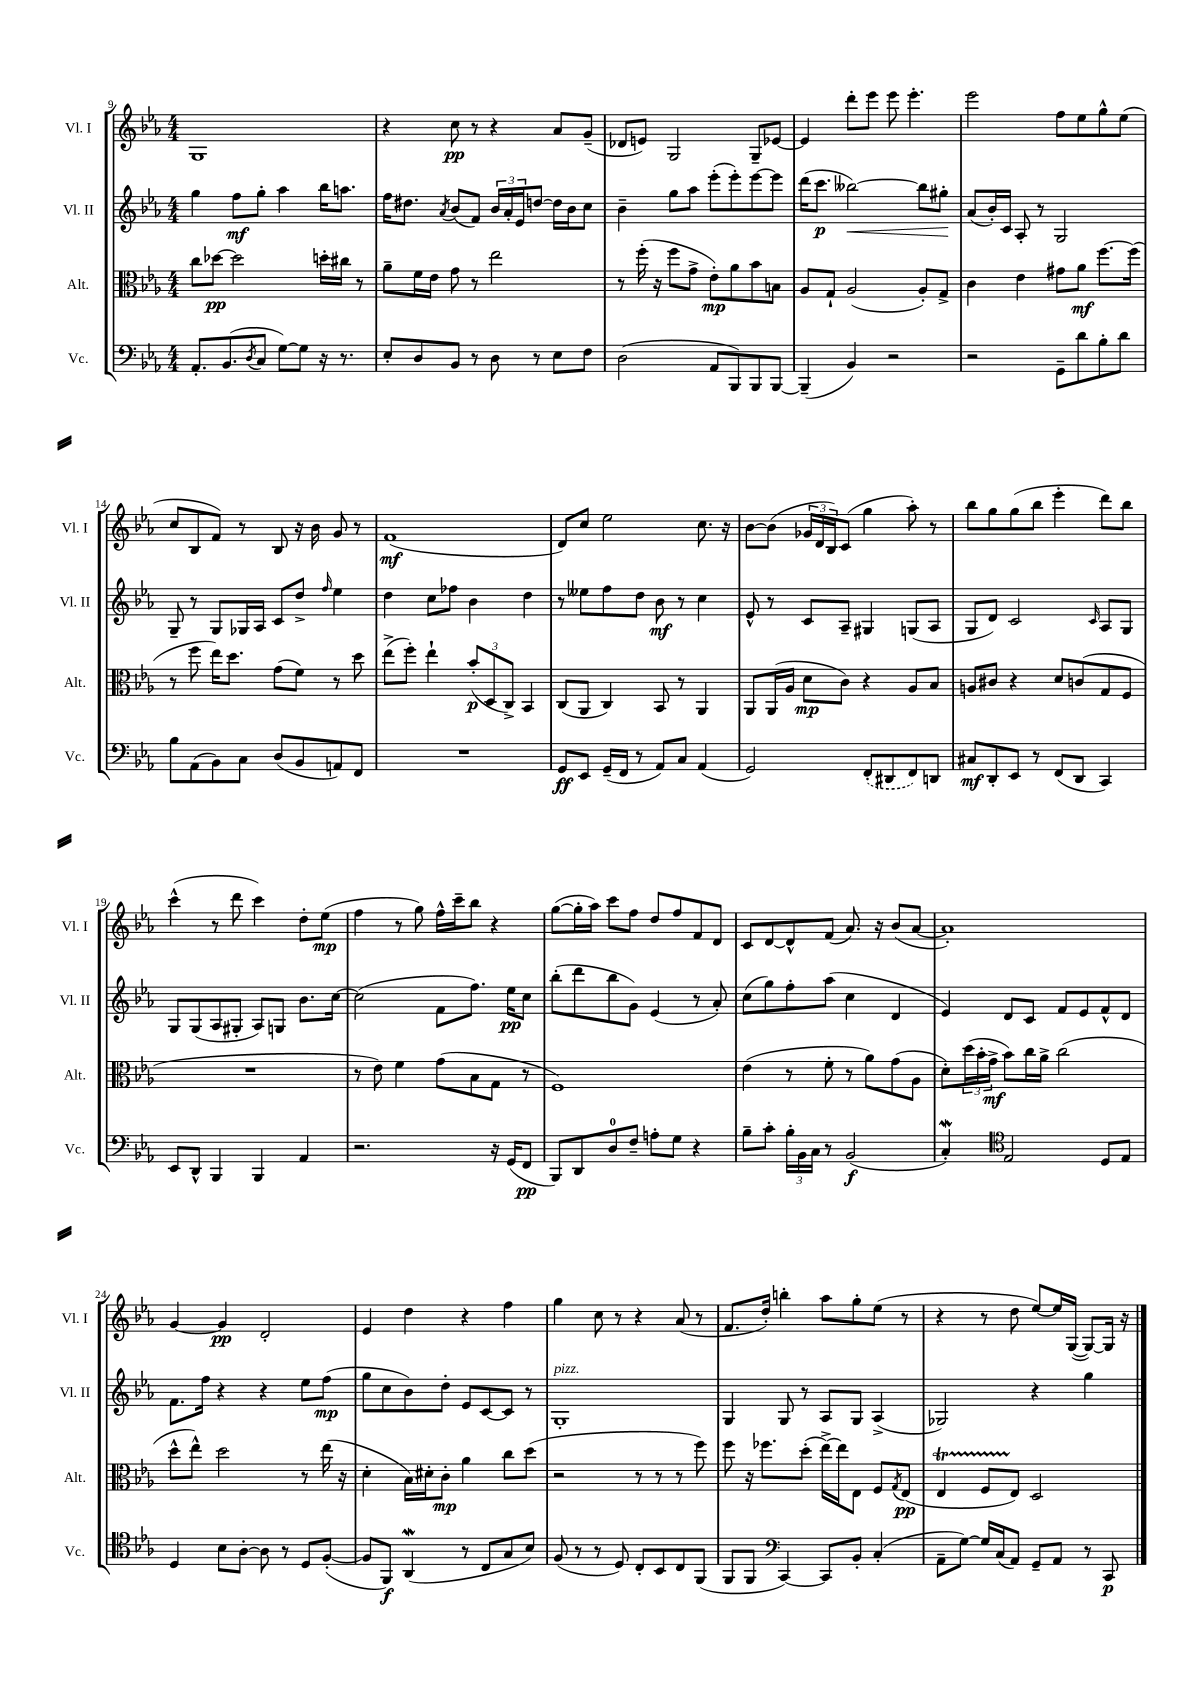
<<
\new StaffGroup <<
\new Staff = "s0" \with { instrumentName = "Vl. I" shortInstrumentName = "Vl. I" } {
    \clef treble \key ees \major \numericTimeSignature \time 4/4
    g1 |
    r4 c''8\pp r8 r4 aes'8 g'8--( |
    des'8 e'8) g2 g8-- ees'8~ |
    ees'4 d'''8-. ees'''8 ees'''8 ees'''4.-. |
    ees'''2 f''8 ees''8 g''8-^ ees''8( |
    c''8 bes8 f'8) r8 bes8 r16 bes'16 g'8 r8 |
    f'1\mf( |
    d'8) c''8 ees''2 c''8. r16 |
    bes'8~ bes'8( \tuplet 3/2 { ges'16 d'16 bes16) } c'8( g''4 aes''8-.) r8 |
    bes''8 g''8 g''8( bes''8 ees'''4-. d'''8) bes''8 |
    c'''4-^( r8 d'''8 c'''4) d''8-. ees''8\mp( |
    f''4 r8 g''8) f''16-^ c'''16-- bes''8 r4 |
    g''8~( g''16-. aes''16) c'''8 f''8 d''8 f''8 f'8 d'8 |
    c'8 d'8~ d'8-^ f'8( aes'8.) r16 bes'8( aes'8~ |
    aes'1-.) |
    g'4~ g'4\pp d'2-. |
    ees'4 d''4 r4 f''4 |
    g''4 c''8 r8 r4 aes'8( r8 |
    f'8. d''16-.) b''4-. aes''8 g''8-. ees''8( r8 |
    r4 r8 d''8 ees''8~) ees''16 g16~( g8~) g16 r16 \bar "|." |
}
\new Staff = "s1" \with { instrumentName = "Vl. II" shortInstrumentName = "Vl. II" } {
    \clef treble \key ees \major \numericTimeSignature \time 4/4
    g''4 f''8\mf g''8-. aes''4 bes''16 a''8. |
    f''16 dis''8. \acciaccatura { aes'8 } bes'8( f'8) \tuplet 3/2 { bes'16 aes'16-. ees'16 } d''8~ d''16 bes'16 c''8 |
    bes'4-- g''8 aes''8 ees'''8-.( ees'''8-.) ees'''8~ ees'''8 |
    d'''16( c'''8.\p beses''2~\<) beses''8 gis''8-.\! |
    aes'8( bes'16-.) c'16 aes8-. r8 g2 |
    g8-- r8 g8 ges16 aes16 c'8 d''8-> \grace { f''16 } ees''4 |
    d''4 c''8 fes''8 bes'4 d''4 |
    r8 eeses''8 f''8 d''8 bes'8\mf r8 c''4 |
    ees'8-^ r8 c'8 aes8-- gis4 g8( aes8 |
    g8 d'8) c'2 \grace { c'16 } aes8 g8 |
    g8 g8( aes8 gis8-. aes8) g8 bes'8. c''16~ |
    c''2( f'8 f''8.) ees''16\pp c''8 |
    bes''8-.( d'''8 bes''8 g'8) ees'4( r8 aes'8-.) |
    c''8( g''8) f''8-. aes''8( c''4 d'4 |
    ees'4) d'8 c'8 f'8 ees'8 f'8-^ d'8 |
    f'8. f''16 r4 r4 ees''8 f''8\mp( |
    g''8 c''8 bes'8) d''8-. ees'8 c'8~ c'8 r8 |
    g1-.^\markup { \italic "pizz." } |
    g4 g8 r8 aes8 g8 aes4->( |
    ges2) r4 g''4 \bar "|." |
}
\new Staff = "s2" \with { instrumentName = "Alt." shortInstrumentName = "Alt." } {
    \clef alto \key ees \major \numericTimeSignature \time 4/4
    c''8 des''8~\pp des''2 d''16-. cis''16 r8 |
    aes'8-- f'16 ees'16 g'8 r8 ees''2 |
    r8 f''16-.( r16 f''8 g'8-> ees'8-.\mp) aes'8 bes'8 b8 |
    aes8 g8-! aes2( aes8-.) g8-> |
    c'4 ees'4 gis'8 aes'8\mf f''8.~ f''16( |
    r8 f''8 ees''16) d''8. g'8( f'8) r8 d''8 |
    ees''8->( f''8-.) ees''4-! \tuplet 3/2 { bes'8-.\p( d8 c8->) } bes,4 |
    c8( aes,8 c4) bes,8 r8 aes,4 |
    aes,8 aes,16( aes16 d'8\mp c'8) r4 aes8 bes8 |
    a8 cis'8 r4 d'8 c'8( g8 f8 |
    R1 |
    r8 ees'8) f'4 g'8( bes8 g8 r8 |
    f1) |
    ees'4( r8 f'8-. r8 aes'8) g'8( aes8 |
    d'8-.) \tuplet 3/2 { d''16( bes'16-. g'16->\mf } bes'8) c''16 aes'16-> c''2( |
    d''8-^ ees''8-^) d''2 r8 ees''16( r16 |
    d'4-. bes16) dis'16-. c'8-.\mp aes'4 c''8 d''8( |
    r2 r8 r8 r8 f''8) |
    f''8 r16 fes''8. d''8-.( ees''16~->) ees''16 ees8 f8 \acciaccatura { g8 } ees8\pp( |
    ees4\startTrillSpan f8 ees8\stopTrillSpan) d2 \bar "|." |
}
\new Staff = "s3" \with { instrumentName = "Vc." shortInstrumentName = "Vc." } {
    \clef bass \key ees \major \numericTimeSignature \time 4/4
    aes,8.-. bes,8.( \acciaccatura { d8 } c8 g8~) g8 r16 r8. |
    ees8-. d8 bes,8 r8 d8 r8 ees8 f8 |
    d2( aes,8 bes,,8) bes,,8 bes,,8~ |
    bes,,4--( bes,4) r2 |
    r2 g,8-- d'8 bes8-. d'8 |
    bes8 aes,8( bes,8) c8 d8( bes,8 a,8) f,8 |
    R1 |
    g,8\ff ees,8 g,16--( f,16 r8 aes,8) c8 aes,4( |
    g,2) \once \slurDashed f,8-.( dis,8 f,8) d,8 |
    cis8\mf d,8-. ees,8 r8 f,8( d,8 c,4) |
    ees,8 d,8-^ bes,,4 bes,,4 aes,4 |
    r2. r16 g,16( f,8\pp |
    bes,,8) d,8 d8-0 f8-- a8-. g8 r4 |
    bes8-- c'8-. \tuplet 3/2 { bes16-. bes,16 c16 } r8 bes,2\f( |
    c4-.\mordent) \clef tenor ees2 d8 ees8 |
    d4 bes8 aes8~-. aes8 r8 d8 f8~-.( |
    f8 f,8\f) aes,4\mordent( r8 c8 g8 bes8) |
    f8( r8 r8 d8) c8-. bes,8 c8 f,8( |
    f,8 f,8 \clef bass c,4~) c,8 bes,8-. c4-.( |
    aes,8-- g8~) g16 c16( aes,8) g,8-- aes,8 r8 c,8\p \bar "|." |
}
>>
>>
\layout { \context { \Score currentBarNumber = #9 } }
